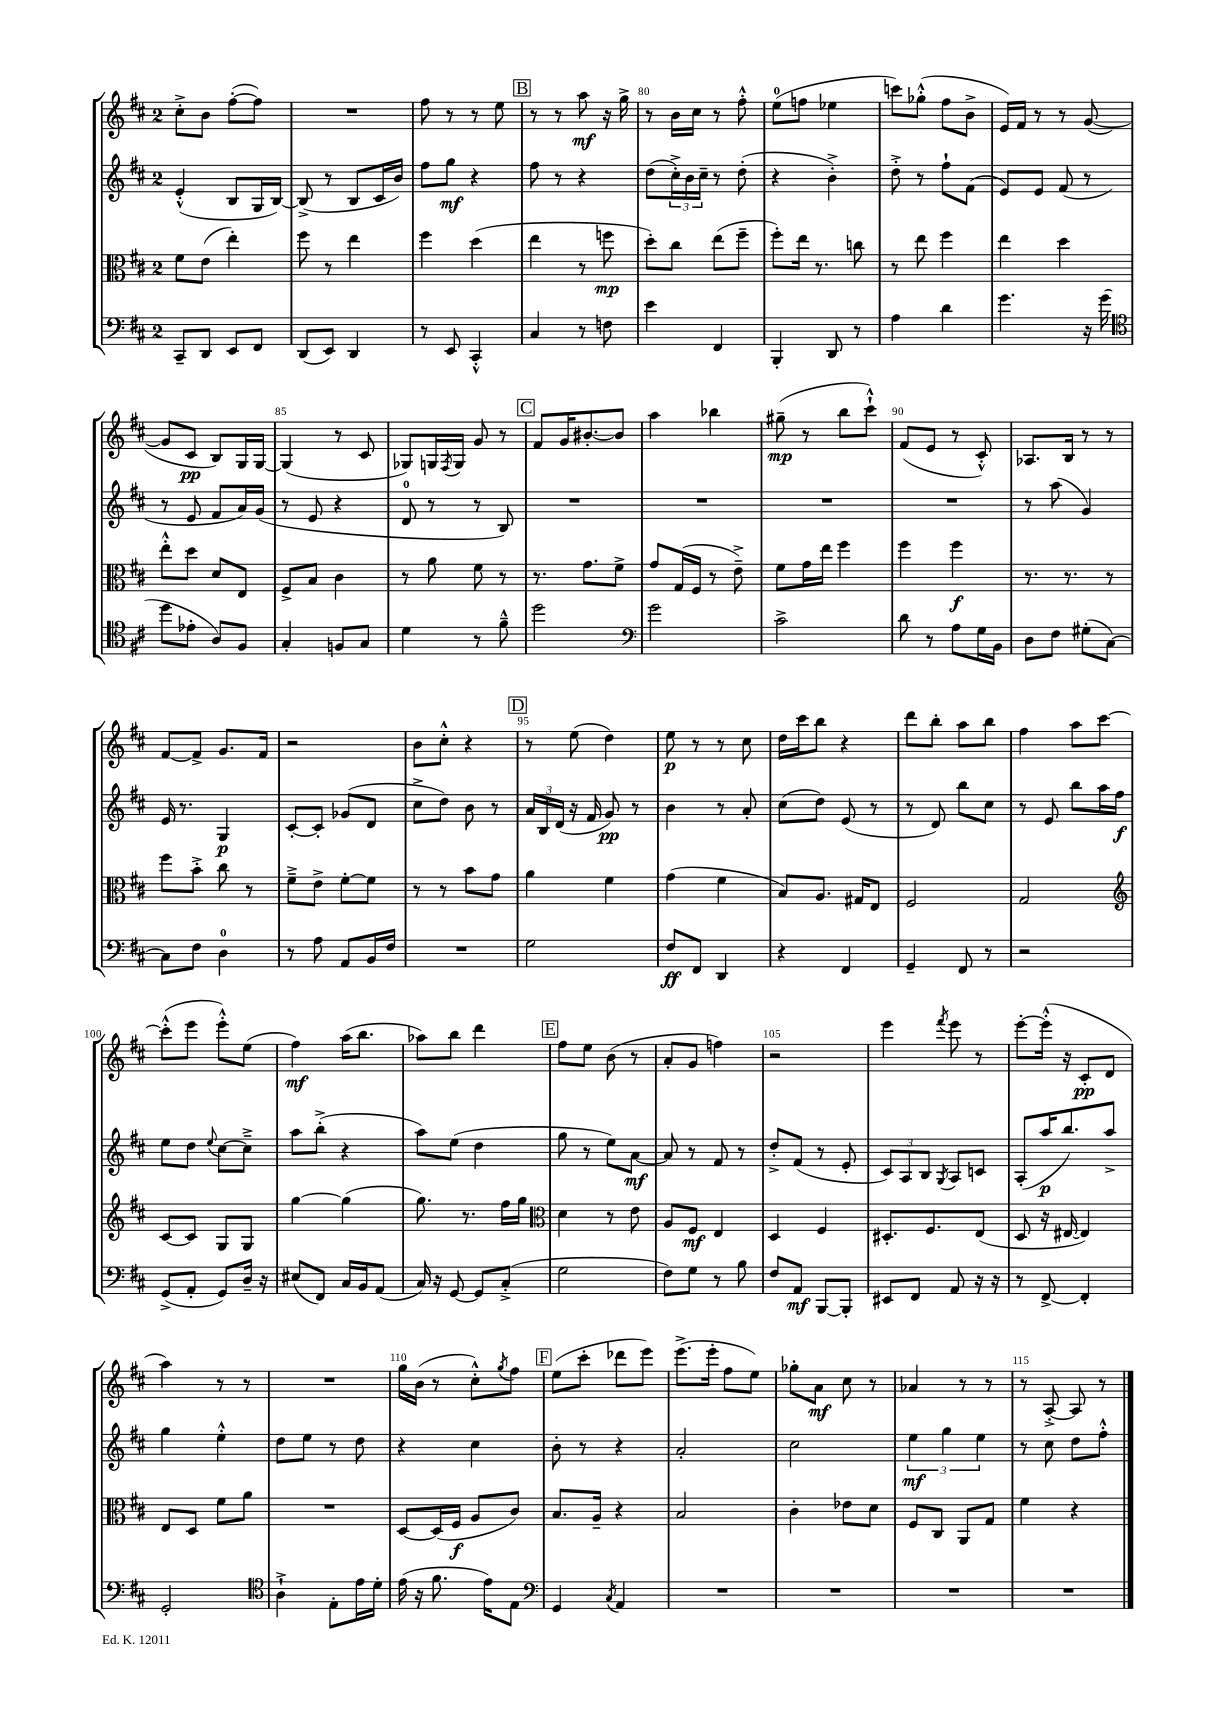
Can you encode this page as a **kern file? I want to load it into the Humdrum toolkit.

**kern	**dynam	**kern	**dynam	**kern	**dynam	**kern	**dynam
*part4	*part4	*part3	*part3	*part2	*part2	*part1	*part1
*staff4	*staff4	*staff3	*staff3	*staff2	*staff2	*staff1	*staff1
*clefF4	*	*clefC3	*	*clefG2	*	*clefG2	*
*k[f#c#]	*	*k[f#c#]	*	*k[f#c#]	*	*k[f#c#]	*
*M2/4	*	*M2/4	*	*M2/4	*	*M2/4	*
=76	=76	=76	=76	=76	=76	=76	=76
8CC#~/L	.	8f#\L	.	(4e'^^/	.	8cc#'^\L	.
8DD/J	.	(8e\J	.	.	.	8b\J	.
8EE/L	.	4ee'\)	.	8B/L	.	([8ff#'\L	.
8FF#/J	.	.	.	16G/L	.	8ff#\J])	.
.	.	.	.	[16B/JJ)	.	.	.
=77	=77	=77	=77	=77	=77	=77	=77
(8DD/L	.	8ff#\	.	(8B^/]	.	2r	.
8EE/J)	.	8r	.	8r	.	.	.
4DD/	.	4ee\	.	8B/L	.	.	.
.	.	.	.	16c#/L	.	.	.
.	.	.	.	16b/JJ)	.	.	.
=78	=78	=78	=78	=78	=78	=78	=78
8r	.	4ff#\	.	8ff#\L	.	8ff#\	.
8EE/	.	.	.	8gg\J	mf	8r	.
4CC#'^^/	.	(4dd\	.	4r	.	8r	.
.	.	.	.	.	.	8ee\	.
!!LO:REH:place=s1:t=B
=79	=79	=79	=79	=79	=79	=79	=79
4C#/	.	4ee\	.	8ff#\	.	8r	.
.	.	.	.	8r	.	8r	.
8r	.	8r	.	4r	.	8aa\	mf
8Fn\	.	8ffn\	mp	.	.	16r	.
.	.	.	.	.	.	16gg^\	.
=80	=80	=80	=80	=80	=80	=80	=80
4e\	.	8dd'\L)	.	(8dd\L	.	8r	.
.	.	8cc#\J	.	24cc#'^\L)	.	16b\LL	.
.	.	.	.	24b\	.	.	.
.	.	.	.	.	.	16cc#\JJ	.
.	.	.	.	24cc#~\JJ	.	.	.
4FF#/	.	(8ee\L	.	8r	.	8r	.
.	.	8ff#~\J	.	(8dd'\	.	8ff#'^^\	.
=81	=81	=81	=81	=81	=81	=81	=81
4BBB'/	.	8ff#'\L)	.	4r	.	(8ee\L	.
.	.	16ee\Jk	.	.	.	8ffn\J	.
.	.	8.r	.	.	.	.	.
8DD/	.	.	.	4b'^\)	.	4ee-X\	.
8r	.	8ccn\	.	.	.	.	.
=82	=82	=82	=82	=82	=82	=82	=82
4A\	.	8r	.	8dd'^\	.	8cccn\L)	.
.	.	8ee\	.	8r	.	(8gg-X'^^\J	.
4d\	.	4ff#\	.	8ff#`\L	.	8ff#\L	.
.	.	.	.	(8f#\J	.	8b^\J	.
=83	=83	=83	=83	=83	=83	=83	=83
4.g\	.	4ee\	.	8e/L)	.	16e/LL)	.
.	.	.	.	.	.	16f#/JJ	.
.	.	.	.	8e/J	.	8r	.
.	.	4dd\	.	(8f#/	.	8r	.
16r	.	.	.	8r	.	([8g/	.
(16g\	.	.	.	.	.	.	.
!!LO:LB:g=z
=84	=84	=84	=84	=84	=84	=84	=84
*clefC4	*	*	*	*	*	*	*
8dd\L	.	8ee'^^\L	.	8r	.	8g/L]	.
8e-X'\J	.	8dd\J	.	8e/	.	8c#/J	pp
8A/L)	.	8d/L	.	8f#/L	.	8B/L)	.
8F#/J	.	8E/J	.	16a/L)	.	16G/L	.
.	.	.	.	(16g/JJ	.	[16G/JJ	.
=85	=85	=85	=85	=85	=85	=85	=85
4G'/	.	8F#^/L	.	8r	.	(4G/]	.
.	.	8B/J	.	8e/	.	.	.
8Fn/L	.	4c#\	.	4r	.	8r	.
8G/J	.	.	.	.	.	8c#/	.
=86	=86	=86	=86	=86	=86	=86	=86
4d\	.	8r	.	8d/	.	8G-X/L)	.
.	.	8a\	.	8r	.	16Gn/L	.
.	.	.	.	.	.	8qF#/	.
.	.	.	.	.	.	16G/JJ	.
8r	.	8f#\	.	8r	.	8g/	.
8f#~^^\	.	8r	.	8B/)	.	8r	.
!!LO:REH:place=s1:t=C
=87	=87	=87	=87	=87	=87	=87	=87
2dd\	.	8.r	.	2r	.	8f#/L	.
.	.	.	.	.	.	16g/K	.
.	.	8.g\L	.	.	.	[8.b#X'/	.
.	.	8f#^\J	.	.	.	8b#/J]	.
=88	=88	=88	=88	=88	=88	=88	=88
*clefF4	*	*	*	*	*	*	*
2g\	.	8g/L	.	2r	.	4aa\	.
.	.	(16G/L	.	.	.	.	.
.	.	16F#/JJ	.	.	.	.	.
.	.	8r	.	.	.	4bb-X\	.
.	.	8e~^\)	.	.	.	.	.
=89	=89	=89	=89	=89	=89	=89	=89
2c#^\	.	8f#\L	.	2r	.	(8gg#X~\	mp
.	.	16g\L	.	.	.	8r	.
.	.	16ee\JJ	.	.	.	.	.
.	.	4ff#\	.	.	.	8bb\L	.
.	.	.	.	.	.	8ccc#`^^\J)	.
=90	=90	=90	=90	=90	=90	=90	=90
8d\	.	4ff#\	.	2r	.	(8f#/L	.
8r	.	.	.	.	.	8e/J	.
8A\L	.	4ff#\	f	.	.	8r	.
16G\L	.	.	.	.	.	8c#'^^/)	.
16BB\JJ	.	.	.	.	.	.	.
=91	=91	=91	=91	=91	=91	=91	=91
8D\L	.	8.r	.	8r	.	8.A-X/L	.
8F#\J	.	.	.	(8aa\	.	.	.
.	.	8.r	.	.	.	16B/Jk	.
(8G#X'\L	.	.	.	4g/)	.	8r	.
[8C#\J)	.	8r	.	.	.	8r	.
!!LO:LB:g=z
=92	=92	=92	=92	=92	=92	=92	=92
8C#\L]	.	8ff#\L	.	16e/	.	[8f#/L	.
.	.	.	.	8.r	.	.	.
8F#\J	.	8b'^\J	.	.	.	8f#^/J]	.
4D\	.	8cc#\	.	4G/	p	8.g/L	.
.	.	8r	.	.	.	.	.
.	.	.	.	.	.	16f#/Jk	.
=93	=93	=93	=93	=93	=93	=93	=93
8r	.	8f#~^\L	.	[8c#'/L	.	2r	.
8A\	.	8e^\J	.	8c#'/J]	.	.	.
8AA/L	.	[8f#'\L	.	(8g-X/L	.	.	.
16BB/L	.	8f#\J]	.	8d/J	.	.	.
16F#/JJ	.	.	.	.	.	.	.
=94	=94	=94	=94	=94	=94	=94	=94
2r	.	8r	.	8cc#^\L	.	8b\L	.
.	.	8r	.	8dd\J)	.	8cc#'^^\J	.
.	.	8b\L	.	8b\	.	4r	.
.	.	8g\J	.	8r	.	.	.
!!LO:REH:place=s1:t=D
=95	=95	=95	=95	=95	=95	=95	=95
2G\	.	4a\	.	24a/LL	.	8r	.
.	.	.	.	24B/	.	.	.
.	.	.	.	(24d/JJ	.	.	.
.	.	.	.	16r	.	(8ee\	.
.	.	.	.	16f#/	.	.	.
.	.	4f#\	.	8g/)	pp	4dd\)	.
.	.	.	.	8r	.	.	.
=96	=96	=96	=96	=96	=96	=96	=96
8F#/L	ff	(4g\	.	4b\	.	8ee\	p
8FF#/J	.	.	.	.	.	8r	.
4DD/	.	4f#\	.	8r	.	8r	.
.	.	.	.	8a'/	.	8cc#\	.
=97	=97	=97	=97	=97	=97	=97	=97
4r	.	8B/L)	.	(8cc#\L	.	16dd\LL	.
.	.	.	.	.	.	16ccc#\J	.
.	.	8.A/J	.	8dd\J)	.	8bb\J	.
4FF#/	.	.	.	(8e/	.	4r	.
.	.	16G#X/KL	.	.	.	.	.
.	.	8E/J	.	8r	.	.	.
=98	=98	=98	=98	=98	=98	=98	=98
4GG~/	.	2F#/	.	8r	.	8ddd\L	.
.	.	.	.	8d/)	.	8bb'\J	.
8FF#/	.	.	.	8bb\L	.	8aa\L	.
8r	.	.	.	8cc#\J	.	8bb\J	.
=99	=99	=99	=99	=99	=99	=99	=99
2r	.	2G/	.	8r	.	4ff#\	.
.	.	.	.	8e/	.	.	.
.	.	.	.	8bb\L	.	8aa\L	.
.	.	.	.	16aa\L	.	[8ccc#\J	.
.	.	.	.	16ff#\JJ	f	.	.
!!LO:LB:g=z
=100	=100	=100	=100	=100	=100	=100	=100
*	*	*clefG2	*	*	*	*	*
(8GG^/L	.	[8c#/L	.	8ee\L	.	(8ccc#'^^\L]	.
8AA'/J	.	8c#/J]	.	8dd\J	.	8eee\J	.
.	.	.	.	8qqee/	.	.	.
8GG/L)	.	8G/L	.	[8cc#\L	.	8eee'^^\L)	.
16D~/Jk	.	8G/J	.	8cc#~^\J]	.	(8ee\J	.
16r	.	.	.	.	.	.	.
=101	=101	=101	=101	=101	=101	=101	=101
(8E#X/L	.	[4gg\	.	8aa\L	.	4ff#\)	mf
8FF#/J)	.	.	.	(8bb'^\J	.	.	.
16C#/LL	.	(4gg\]	.	4r	.	(16aa\KL	.
16BB/J	.	.	.	.	.	8.bb\J	.
(8AA/J	.	.	.	.	.	.	.
=102	=102	=102	=102	=102	=102	=102	=102
16C#/)	.	8.gg\)	.	8aa\L)	.	8aa-X\L)	.
16r	.	.	.	.	.	.	.
[8GG/	.	.	.	(8ee\J	.	8bb\J	.
.	.	8.r	.	.	.	.	.
8GG/L]	.	.	.	4dd\	.	4ddd\	.
(8C#'^/J	.	16ff#\LL	.	.	.	.	.
.	.	16gg\JJ	.	.	.	.	.
!!LO:REH:place=s1:t=E
=103	=103	=103	=103	=103	=103	=103	=103
*	*	*clefC3	*	*	*	*	*
2G\	.	4d\	.	8gg\	.	8ff#\L	.
.	.	.	.	8r	.	8ee\J	.
.	.	8r	.	8ee\L)	.	(8b\	.
.	.	8e\	.	[8a\J	mf	8r	.
=104	=104	=104	=104	=104	=104	=104	=104
8F#\L)	.	8A/L	.	8a/]	.	8a'/L	.
8G\J	.	8F#/J	mf	8r	.	8g/J	.
8r	.	4E/	.	8f#/	.	4ffn\)	.
8B\	.	.	.	8r	.	.	.
=105	=105	=105	=105	=105	=105	=105	=105
8F#/L	.	4D/	.	8dd'^/L	.	2r	.
8AA/J	mf	.	.	(8f#/J	.	.	.
[8BBB/L	.	4F#/	.	8r	.	.	.
8BBB'/J]	.	.	.	8e'/	.	.	.
=106	=106	=106	=106	=106	=106	=106	=106
8EE#X/L	.	8.D#X'/L	.	12c#/L)	.	4eee\	.
.	.	.	.	12A/	.	.	.
8FF#/J	.	.	.	.	.	.	.
.	.	.	.	12B/J	.	.	.
.	.	8.F#/	.	.	.	.	.
.	.	.	.	8qG/	.	8qfff#/	.
8AA/	.	.	.	8A/L	.	8eee\	.
16r	.	(8E/J	.	8cn/J	.	8r	.
16r	.	.	.	.	.	.	.
=107	=107	=107	=107	=107	=107	=107	=107
8r	.	8D/	.	(8A'/L	.	[8eee'\L	.
[8FF#^/	.	16r	.	16aa/K	p	(16eee'^^\Jk]	.
.	.	[16E#X/	.	8.bb/)	.	16r	.
4FF#'/]	.	4E#/])	.	.	.	8c#'/L	pp
.	.	.	.	8aa^/J	.	8d/J	.
!!LO:LB:g=z
=108	=108	=108	=108	=108	=108	=108	=108
2GG'/	.	8E/L	.	4gg\	.	4aa\)	.
.	.	8D/J	.	.	.	.	.
.	.	8f#\L	.	4ee'^^\	.	8r	.
.	.	8a\J	.	.	.	8r	.
=109	=109	=109	=109	=109	=109	=109	=109
*clefC4	*	*	*	*	*	*	*
4A`^\	.	2r	.	8dd\L	.	2r	.
.	.	.	.	8ee\J	.	.	.
8E'\L	.	.	.	8r	.	.	.
16e\L	.	.	.	8dd\	.	.	.
16d'\JJ	.	.	.	.	.	.	.
=110	=110	=110	=110	=110	=110	=110	=110
(16e\	.	[8D/L	.	4r	.	16gg\LL	.
16r	.	.	.	.	.	(16b\JJ	.
8.f#\	.	(16D/L]	.	.	.	8r	.
.	.	16F#/JJ	f	.	.	.	.
.	.	8A/L	.	4cc#\	.	8cc#'^^\L)	.
16e\KL)	.	.	.	.	.	.	.
.	.	.	.	.	.	8qgg/	.
8E\J	.	8c#/J)	.	.	.	8ff#\J	.
!!LO:REH:place=s1:t=F
=111	=111	=111	=111	=111	=111	=111	=111
*clefF4	*	*	*	*	*	*	*
4GG/	.	8.B/L	.	8b'\	.	(8ee\L	.
.	.	.	.	8r	.	8ccc#'\J	.
.	.	16A~/Jk	.	.	.	.	.
8qC#/	.	.	.	.	.	.	.
4AA/	.	4r	.	4r	.	8ddd-X\L	.
.	.	.	.	.	.	8eee\J)	.
=112	=112	=112	=112	=112	=112	=112	=112
2r	.	2B/	.	2a'/	.	(8.eee^\L	.
.	.	.	.	.	.	16eee'\Jk	.
.	.	.	.	.	.	8ff#\L	.
.	.	.	.	.	.	8ee\J)	.
=113	=113	=113	=113	=113	=113	=113	=113
2r	.	4c#'\	.	2cc#\	.	8gg-X'\L	.
.	.	.	.	.	.	8a\J	mf
.	.	8e-X\L	.	.	.	8cc#\	.
.	.	8d\J	.	.	.	8r	.
=114	=114	=114	=114	=114	=114	=114	=114
2r	.	8F#/L	.	6ee\	mf	4a-X/	.
.	.	8C#/J	.	.	.	.	.
.	.	.	.	6gg\	.	.	.
.	.	8AA/L	.	.	.	8r	.
.	.	.	.	6ee\	.	.	.
.	.	8G/J	.	.	.	8r	.
=115	=115	=115	=115	=115	=115	=115	=115
2r	.	4f#\	.	8r	.	8r	.
.	.	.	.	8cc#\	.	[8A'^/	.
.	.	4r	.	8dd\L	.	8A/]	.
.	.	.	.	8ff#'^^\J	.	8r	.
==	==	==	==	==	==	==	==
*-	*-	*-	*-	*-	*-	*-	*-
